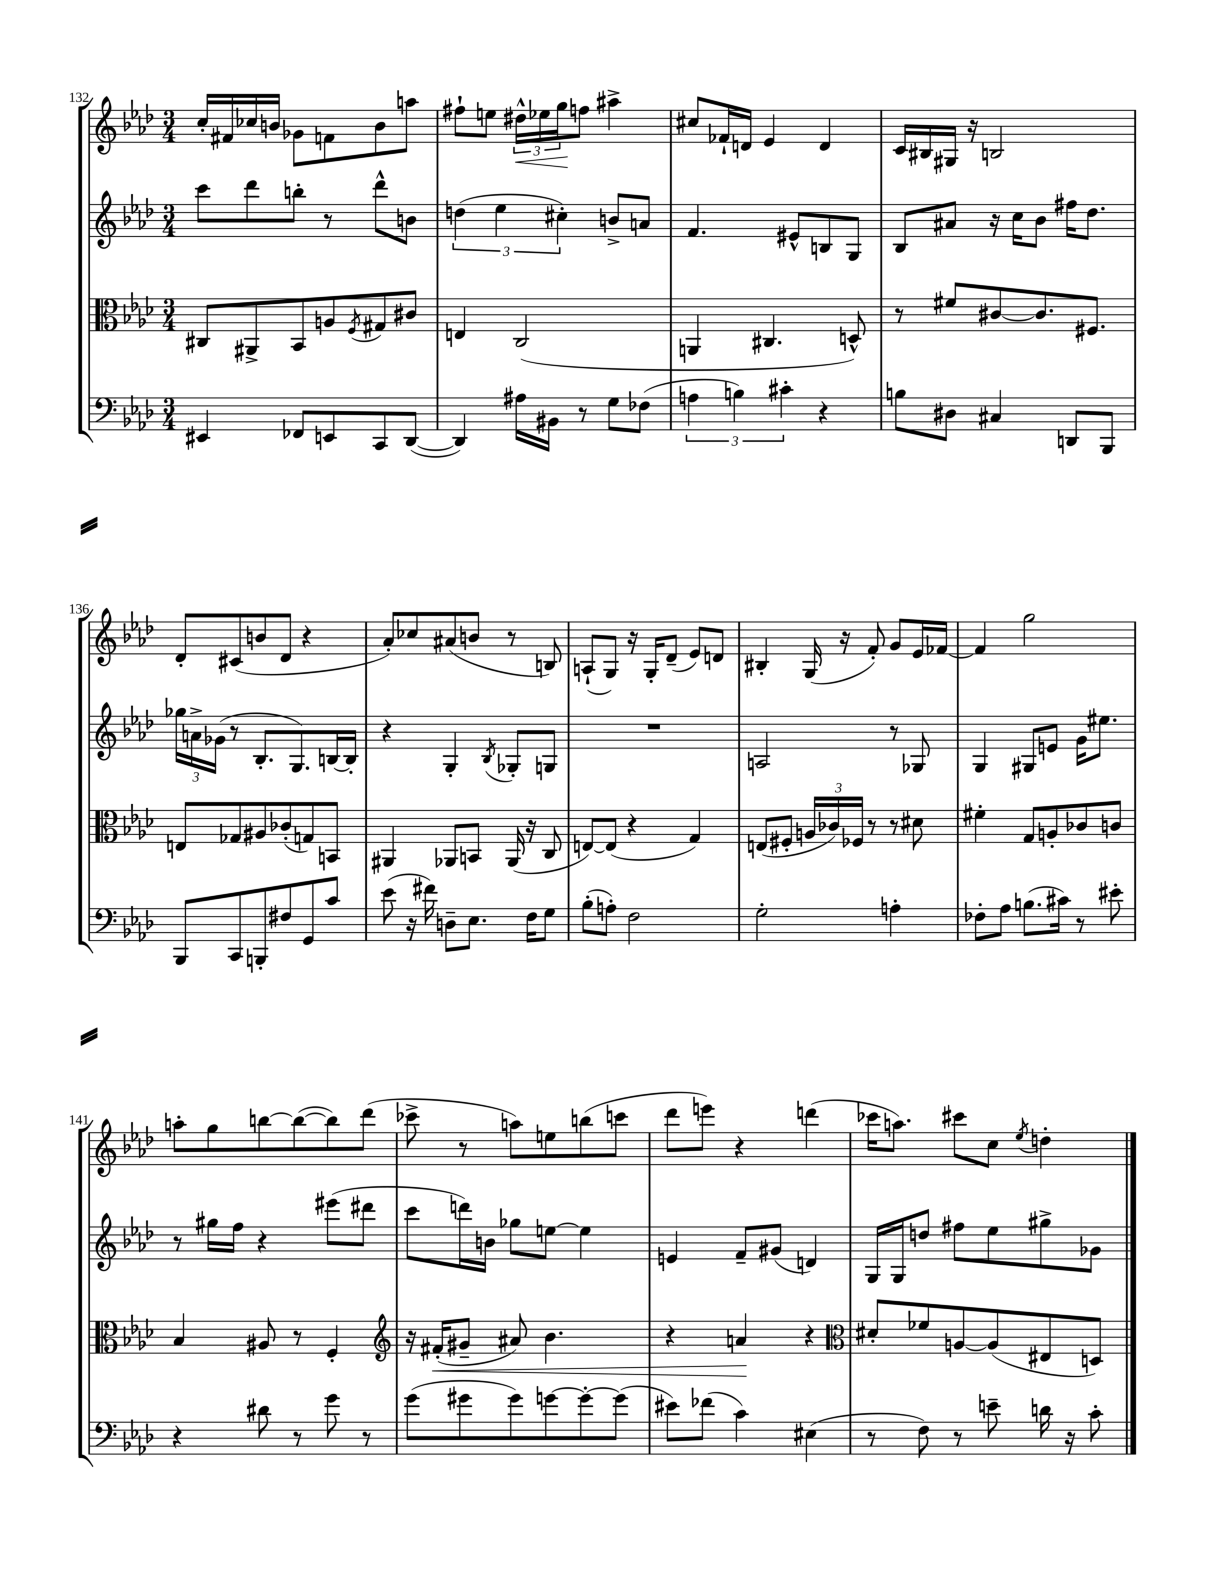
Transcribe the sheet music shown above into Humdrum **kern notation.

**kern	**kern	**kern	**kern
*staff4	*staff3	*staff2	*staff1
*clefF4	*clefC3	*clefG2	*clefG2
*k[b-e-a-d-]	*k[b-e-a-d-]	*k[b-e-a-d-]	*k[b-e-a-d-]
*M3/4	*M3/4	*M3/4	*M3/4
4EE#	8C#	8ccc	16cc'
.	.	.	16f#
.	8AA#^	8ddd-	16cc-
.	.	.	16b
8FF-	8BB-	8bb'	8g-
8EE	8A	8r	8f
.	8qF	.	.
8CC	8G#	8ddd-^^	8b
([8DD-	8c#	8b	8aa
=	=	=	=
4DD-])	4E	(6dd	8ff#`
.	.	.	8ee
.	.	6ee-	.
16A#	(2C	.	24dd#^^
.	.	.	24ee-
16BB#	.	.	.
.	.	6cc#')	24gg
8r	.	.	8ff
8G	.	8b^	4aa#^
(8F-	.	8a	.
=	=	=	=
6A	4AA	4.f	8cc#
.	.	.	16f-`
6B)	.	.	.
.	.	.	16d
.	4.C#	.	4e-
6c#'	.	.	.
.	.	8e#^^	.
4r	.	8B	4d
.	8D^^)	8G	.
=	=	=	=
8B	8r	8B-	16c
.	.	.	16B#
8D#	8f#	8a#	16G#
.	.	.	16r
4C#	[8c#	16r	2B
.	.	16cc	.
.	8.c#]	8b-	.
8DD	.	16ff#	.
.	8.F#	8.dd-	.
8BBB-	.	.	.
=	=	=	=
8BBB-	8E	24gg-	8d-'
.	.	24a^	.
.	.	(24g-	.
8CC	8G-	8r	(8c#
8BBB'	8A#	8.B-'	8b
8F#	(8c-'	.	8d-
.	.	8.G)	.
8GG	8G)	.	4r
8c	8BB	[16B	.
.	.	16B']	.
=	=	=	=
(8e-	4AA#	4r	8a-')
16r	.	.	8cc-
16f#)	.	.	.
8D~	8AA-	4G'	(8a#
8.E-	8BB	.	8b
.	.	8qB-	.
.	(16AA-	8G-'	8r
16F	16r	.	.
8G	8C	8G	8B)
=	=	=	=
(8B-'	[8E)	2.r	(8A`
8A')	(8E]	.	8G)
2F	4r	.	16r
.	.	.	16G'
.	.	.	(8d-~
.	4G)	.	8e-)
.	.	.	8d
=	=	=	=
2G'	(8E	2A	4B#'
.	8F#'	.	.
.	24A	.	(16G
.	24c-)	.	.
.	.	.	16r
.	24F-	.	.
.	8r	.	8f')
4A'	8r	8r	8g
.	8d#	8G-	16e-
.	.	.	[16f-
=	=	=	=
8F-'	4f#'	4G	4f-]
8A-	.	.	.
(8.B	8G	8G#	2gg
.	8A'	8e	.
16c#)	.	.	.
8r	8c-	16g	.
.	.	8.ee#	.
8e#'	8c	.	.
=	=	=	=
4r	4B-	8r	8aa'
.	.	16gg#	8gg
.	.	16ff	.
8d#	8A#	4r	[8bb
8r	8r	.	(8bb_
8g	4F'	(8eee#	8bb])
8r	.	8ddd#	(8ddd-
=	=	=	=
*	*clefG2	*	*
(8g	16r	8ccc	8ccc-^
.	(16f#'	.	.
8g#	8g#~	16ddd)	8r
.	.	16b	.
8g#)	8a#)	8gg-	8aa)
[8g	4.b-	[8ee	8ee
8g'_	.	4ee]	(8bb
(8g]	.	.	8ccc
=	=	=	=
8e#)	4r	4e	8ddd-
(8f-	.	.	8eee)
4c)	4a	8f~	4r
.	.	(8g#	.
(4E#	4r	4d)	(4ddd
=	=	=	=
*	*clefC3	*	*
8r	8d#'	16G	16ccc-
.	.	16G	8.aa)
8F)	8f-	8dd	.
8r	[8A	8ff#	8ccc#
8e~	(8A]	8ee-	8cc
.	.	.	8qee-
16d	8E#	8gg#^	4dd'
16r	.	.	.
8c'	8D)	8g-	.
==	==	==	==
*-	*-	*-	*-
